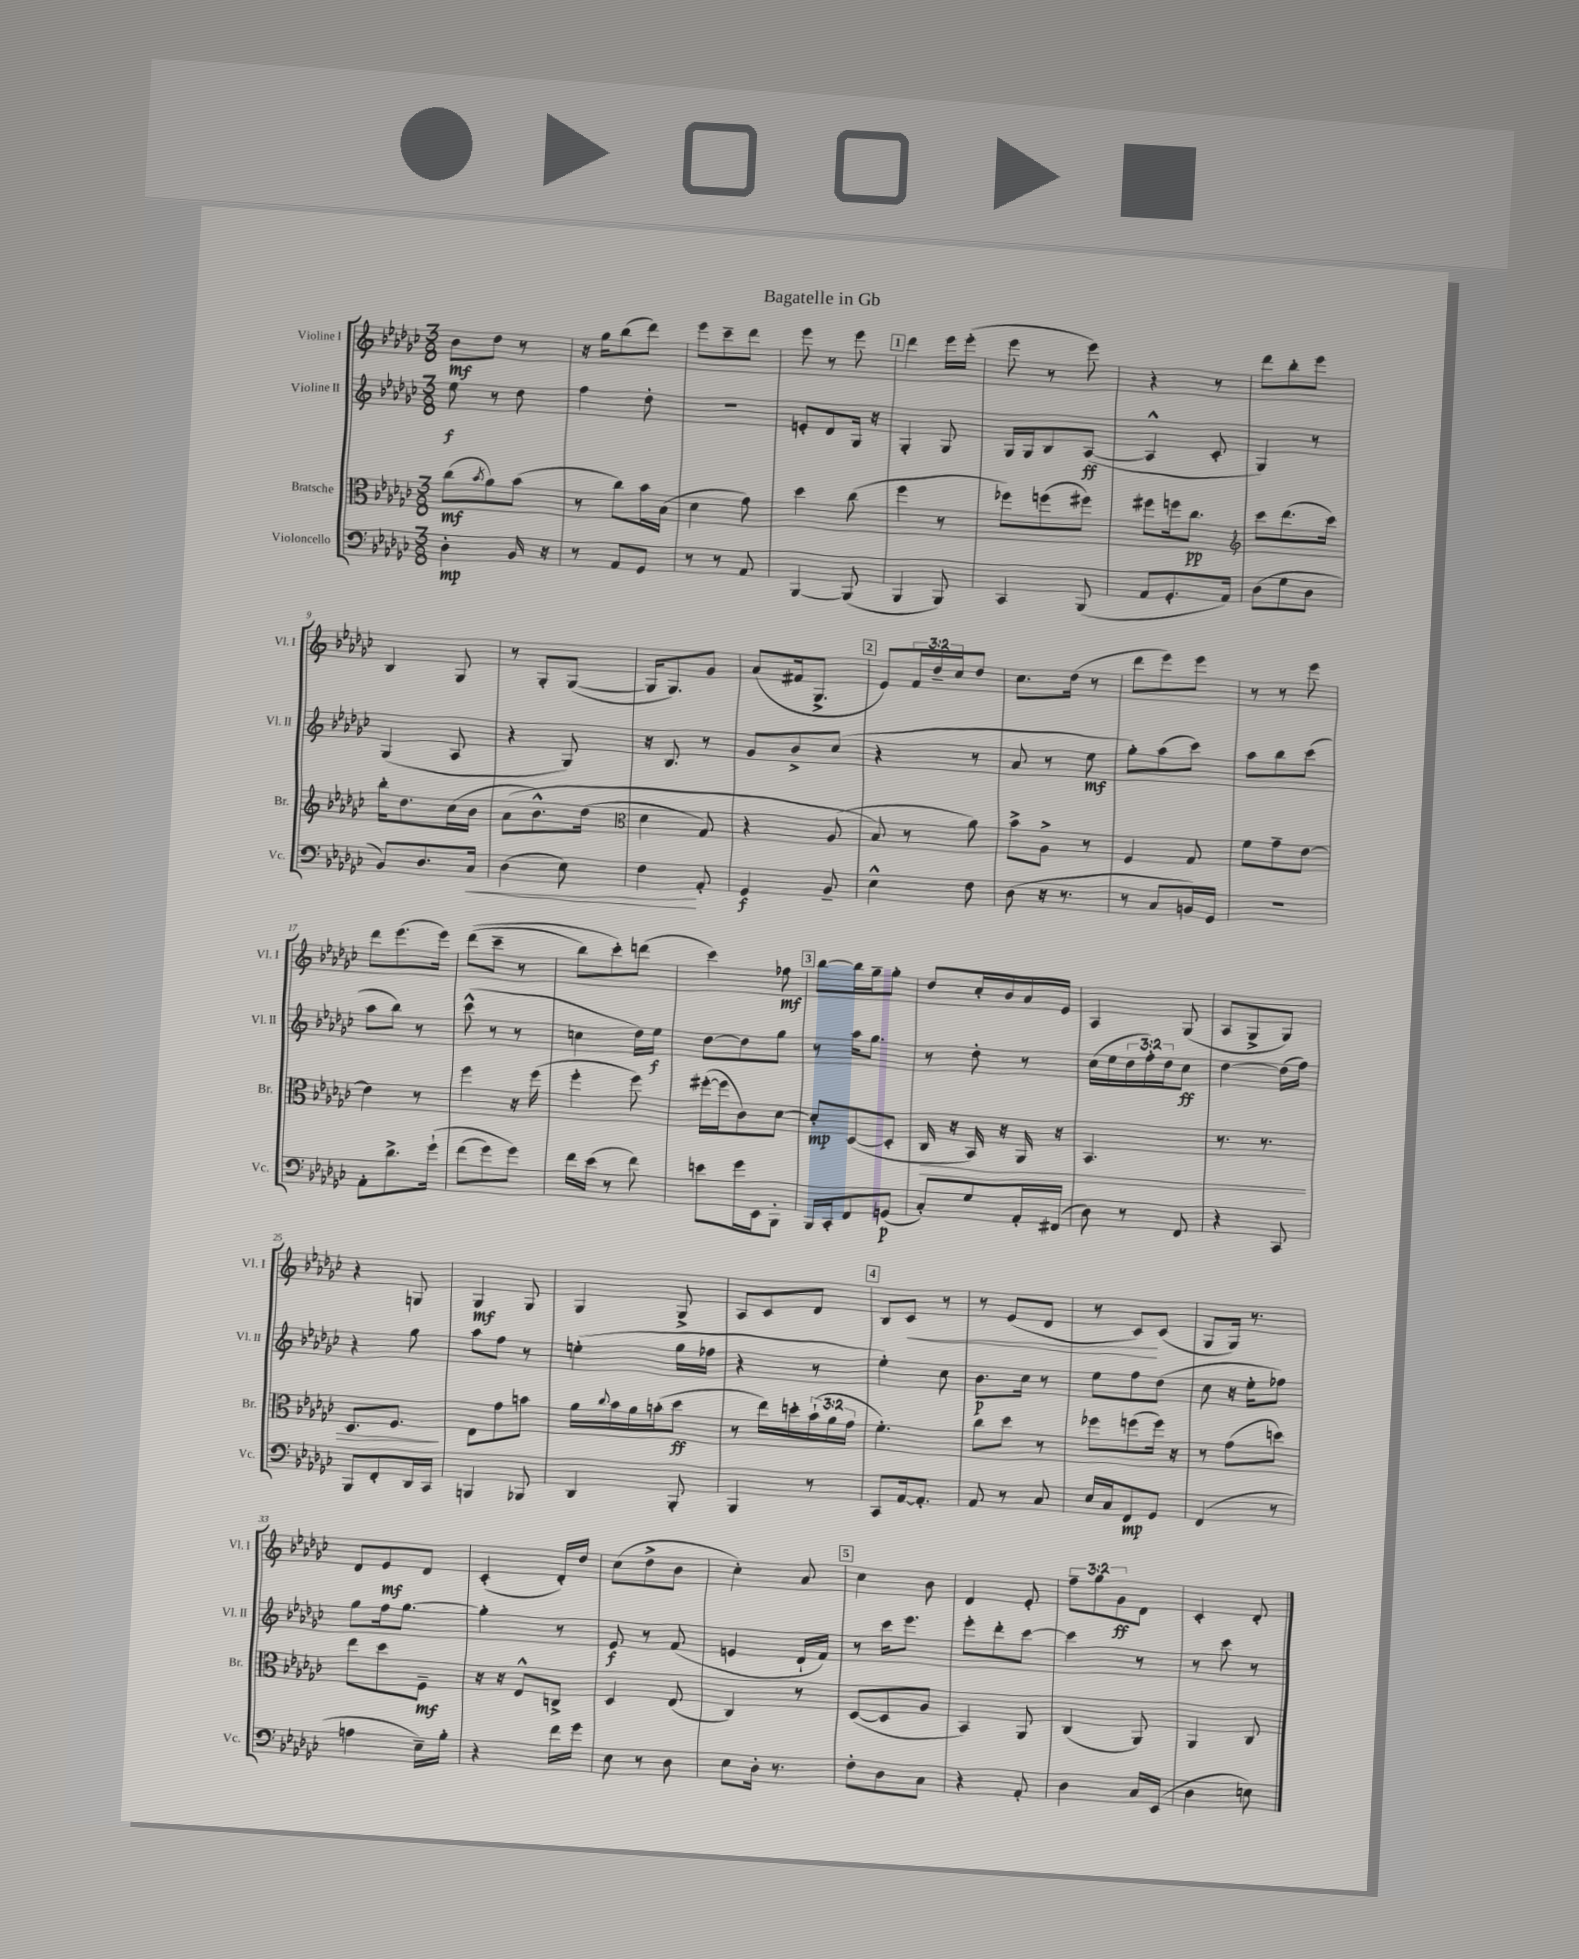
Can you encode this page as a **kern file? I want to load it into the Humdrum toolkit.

**kern	**dynam	**kern	**dynam	**kern	**dynam	**kern	**dynam
*part4	*part4	*part3	*part3	*part2	*part2	*part1	*part1
*staff4	*staff4	*staff3	*staff3	*staff2	*staff2	*staff1	*staff1
*I"Violoncello	*	*I"Bratsche	*	*I"Violine II	*	*I"Violine I	*
*I'Vc.	*	*I'Br.	*	*I'Vl. II	*	*I'Vl. I	*
*clefF4	*	*clefC3	*	*clefG2	*	*clefG2	*
*k[b-e-a-d-g-c-]	*	*k[b-e-a-d-g-c-]	*	*k[b-e-a-d-g-c-]	*	*k[b-e-a-d-g-c-]	*
*M3/8	*	*M3/8	*	*M3/8	*	*M3/8	*
=1	=1	=1	=1	=1	=1	=1	=1
4D-'\	mp	(8cc-\L	mf	8ee-\	f	8b-\L	mf
.	.	8qb-/	.	.	.	.	.
.	.	8a-\)	.	8r	.	8dd-\J	.
16BB-/	.	(8b-\J	.	8dd-\	.	8r	.
16r	.	.	.	.	.	.	.
=2	=2	=2	=2	=2	=2	=2	=2
8r	.	8r	.	4ff\	.	16r	.
.	.	.	.	.	.	16gg-\KL	.
8AA-/L	.	8cc-\L)	.	.	.	(8bb-\	.
8GG-/J	.	16b-\L	.	8dd-'\	.	8ddd-\J)	.
.	.	(16B-\JJ	.	.	.	.	.
=3	=3	=3	=3	=3	=3	=3	=3
8r	.	4d-\	.	4.r	.	8eee-\L	.
8r	.	.	.	.	.	8ccc-~\	.
8AA-/	.	8g-\)	.	.	.	8ddd-\J	.
=4	=4	=4	=4	=4	=4	=4	=4
[4BBB-/	.	4dd-\	.	8en'/L	.	8eee-\	.
.	.	.	.	8d-/	.	8r	.
(8BBB-/]	.	(8cc-\	.	16G-/Jk	.	8eee-\	.
.	.	.	.	16r	.	.	.
!!LO:REH:place=s1:t=1
=5	=5	=5	=5	=5	=5	=5	=5
4BBB-/	.	4ff\	.	4G-'/	.	4ddd-\	.
8BBB-/)	.	8r	.	8G-/	.	16eee-\LL	.
.	.	.	.	.	.	(16eee-'\JJ	.
=6	=6	=6	=6	=6	=6	=6	=6
4CC-/	.	8ff-X\L)	.	16G-/LL	.	8eee-\	.
.	.	.	.	16G-/J	.	.	.
.	.	(8ffn\	.	8B-/	.	8r	.
(8BBB-/	.	8ff#X\J)	.	([8A-/J	ff	8eee-\)	.
=7	=7	=7	=7	=7	=7	=7	=7
8AA-/L	.	8ff#X\L	.	4A-^^/]	.	4r	.
8.GG-'/	.	16ffn\k	.	.	.	.	.
.	.	8.cc-\J	pp	.	.	.	.
.	.	.	.	8c-'/	.	8r	.
16AA-/Jk)	.	.	.	.	.	.	.
=8	=8	=8	=8	=8	=8	=8	=8
*	*	*clefG2	*	*	*	*	*
(8D-\L	.	8ccc-\L	.	4G-/)	.	8ddd-\L	.
8G-\	.	(8.ddd-\	.	.	.	8bb-'\	.
8D-\J	.	.	.	8r	.	8eee-\J	.
.	.	16ccc-\Jk)	.	.	.	.	.
!!LO:LB:g=z
=9	=9	=9	=9	=9	=9	=9	=9
8BB-/L)	.	16bb-'\KL	.	(4G-/	.	4B-/	.
.	.	8.dd-\	.	.	.	.	.
8.D-/	.	.	.	.	.	.	.
.	.	(16cc-\L	.	8A-/	.	8G-/	.
!	!LO:HP:b	!	!	!	!	!	!
16C-/Jk	<	16b-\JJ	.	.	.	.	.
=10	=10	=10	=10	=10	=10	=10	=10
(4D-\	.	(8a-\L	.	4r	.	8r	.
.	.	8.b-^^\)	.	.	.	8G-'/L	.
8E-\)	.	.	.	8G-/)	.	([8G-/J	.
.	.	(16dd-\Jk	.	.	.	.	.
=11	=11	=11	=11	=11	=11	=11	=11
*	*	*clefC3	*	*	*	*	*
4F\	.	4d-\	.	16r	.	16G-/KL]	.
.	.	.	.	8.B-/	.	8.G-/)	.
8AA-'/	[	8G-/)	.	8r	.	8g-/J	.
=12	=12	=12	=12	=12	=12	=12	=12
4GG-/	f	4r	.	8g-/L	.	(8a-/L	.
.	.	.	.	8b-^/	.	16f#X/k	.
.	.	.	.	.	.	8.G-^/J	.
8BB-~/	.	(8A-/	.	(8cc-/J	.	.	.
!!LO:REH:place=s1:t=2
=13	=13	=13	=13	=13	=13	=13	=13
4E-^^\	.	8B-/)	.	4r	.	8e-/L)	.
.	.	8r	.	.	.	24f/L	.
.	.	.	.	.	.	24dd-~/	.
.	.	.	.	.	.	24cc-/J	.
8F\	.	8a-\)	.	8r	.	8dd-/J	.
=14	=14	=14	=14	=14	=14	=14	=14
(8D-\	.	8b-^\L	.	8a-/	.	8.cc-\L	.
16r	.	8A-^\J	.	8r	.	.	.
8.r	.	.	.	.	.	(16dd-\Jk	.
.	.	8r	.	8ee-\	mf	8r	.
=15	=15	=15	=15	=15	=15	=15	=15
8r	.	4F/	.	8gg-'\L)	.	8ddd-\L	.
8C-/L	.	.	.	(8aa-\	.	8eee-\)	.
16BBn/L)	.	8G-/	.	8ccc-\J)	.	8eee-\J	.
16GG-/JJ	.	.	.	.	.	.	.
=16	=16	=16	=16	=16	=16	=16	=16
4.r	.	8f\L	.	8aa-\L	.	8r	.
.	.	8g-~\	.	8bb-\	.	8r	.
.	.	[8e-\J	.	(8ccc-\J	.	8eee-\	.
!!LO:LB:g=z
=17	=17	=17	=17	=17	=17	=17	=17
8AA-'\L	.	4e-\]	.	8aa-\L	.	8ddd-\L	.
8.d-^\	.	.	.	8bb-\J)	.	(8.eee-\	.
.	.	8r	.	8r	.	.	.
(16g-`\Jk	.	.	.	.	.	16eee-\Jk)	.
=18	=18	=18	=18	=18	=18	=18	=18
(8f\L	.	4ff\	.	(8ccc-^^\	.	((8ddd-\L	.
8g-\)	.	.	.	8r	.	8ccc-~\J	.
8g-\J)	.	16r	.	8r	.	8r	.
.	.	(16ff\	.	.	.	.	.
=19	=19	=19	=19	=19	=19	=19	=19
16f\LL	.	4ff'\	.	4ccn\	.	8bb-\L)	.
(16e-\JJ	.	.	.	.	.	.	.
8r	.	.	.	.	.	8ccc-'\)	.
8f\)	.	8ff\)	.	16dd-\LL)	.	(8dddn\J	.
.	.	.	.	16ee-\JJ	f	.	.
=20	=20	=20	=20	=20	=20	=20	=20
8en\L	.	([16ff#X'\LL	.	[8dd-\L	.	4ccc-\)	.
.	.	16ff#\J]	.	.	.	.	.
16g-\L	.	8c-\)	.	8dd-\]	.	.	.
16EE-\J	.	.	.	.	.	.	.
8BBB-'\J	.	[8d-\J	.	8gg-\J	.	8ff-X\	mf
!!LO:REH:place=s1:t=3
=21	=21	=21	=21	=21	=21	=21	=21
16BBB-/LL	.	8d-'/L]	mp	8r	.	[8bb-\L	.
16CC-'/J	.	.	.	.	.	.	.
8FF/	.	([8D-/	.	16aa-\KL	.	16bb-\L]	.
.	.	.	.	8.gg-\J	.	16gg-~\J	.
(8GGn/J	p	8D-'/J]	.	.	.	8gg-'\J	.
=22	=22	=22	=22	=22	=22	=22	=22
!	!	!	!LO:HP:b	!	!	!	!
8C-'/L)	.	16C-/	>	8r	.	8dd-/L	.
.	.	16r	.	.	.	.	.
8G-/	.	16BB-/)	.	8dd-'\	.	16cc-'/L	.
.	.	16r	.	.	.	16b-/	.
16AA-'/L	.	16AA-/	.	8r	.	16a-/	.
(16FF#X/JJ	.	16r	.	.	.	16e-/JJ	.
=23	=23	=23	=23	=23	=23	=23	=23
8D-\)	.	4.BB-/	.	(16cc-\LL	.	4A-/	.
.	.	.	.	16ee-\	.	.	.
8r	.	.	.	24dd-\	.	.	.
.	.	.	.	24ff'\)	.	.	.
.	.	.	.	24dd-\J	.	.	.
8FF/	.	.	.	8cc-\J	ff	(8G-/	.
=24	=24	=24	=24	=24	=24	=24	=24
4r	.	8.r	.	[4dd-\	.	8A-/L	.
.	.	.	.	.	.	8G-^/	.
.	.	8.r	.	.	.	.	.
8CC-/	.	.	.	(16dd-\LL]	.	8G-/J)	.
.	.	.	.	16ff\JJ)	.	.	.
!!LO:LB:g=z
=25	=25	=25	=25	=25	=25	=25	=25
8BBB-/L	.	8.D-/L	.	4r	.	4r	.
8FF'/	.	.	.	.	.	.	.
.	.	8.F/J	.	.	.	.	.
16DD-/L	.	.	.	8gg-\	.	8Gn/	.
16CC-/JJ	.	.	.	.	.	.	.
.	.	.	]	.	.	.	.
=26	=26	=26	=26	=26	=26	=26	=26
4BBBn/	.	8E-\L	.	8aa-\L	.	4G-/	mf
.	.	8g-\	.	8ff\J	.	.	.
8BBB-X/	.	8bn\J	.	8r	.	8G-/	.
=27	=27	=27	=27	=27	=27	=27	=27
4DD-/	.	16a-\LL	.	(4een'\	.	4G-/	.
.	.	8qqcc-/	.	.	.	.	.
.	.	16b-\	.	.	.	.	.
.	.	16a-\	.	.	.	.	.
.	.	(16bn'\J	.	.	.	.	.
8BBB-'/	.	8dd-\J	ff	16gg-\LL	.	8G-^/	.
.	.	.	.	16ff-X\JJ	.	.	.
=28	=28	=28	=28	=28	=28	=28	=28
4BBB-/	.	8r	.	4r	.	8A-/L	.
.	.	16ee-\LL)	.	.	.	8c-/	.
.	.	16ddn'\	.	.	.	.	.
8r	.	(24b-`\	.	8r	.	8d-/J	.
.	.	24a-\	.	.	.	.	.
.	.	24g-\JJ	.	.	.	.	.
!!LO:REH:place=s1:t=4
=29	=29	=29	=29	=29	=29	=29	=29
8CC-/L	.	4.f'\)	.	4ee-'\)	.	8B-/L	.
!	!	!	!	!	!	!	!LO:HP:b
[16AA-/k	.	.	.	.	.	8c-/J	<
8.AA-'/J]	.	.	.	.	.	.	.
.	.	.	.	8cc-\	.	8r	.
=30	=30	=30	=30	=30	=30	=30	=30
8AA-/	.	8cc-\L	.	8.b-\L	p	8r	.
8r	.	8dd-\J	.	.	.	(8e-/L	.
.	.	.	.	16cc-\Jk	.	.	.
8C-/	.	8r	.	8r	.	8d-/J	.
=31	=31	=31	=31	=31	=31	=31	=31
16E-/LL	.	8ff-X\L	.	8ee-\L	.	8r	.
16C-/J	.	.	.	.	.	.	.
8FF/	mp	(8ffn\	.	8ff\	.	8c-/L)	.
8GG-/J	.	16ff\Jk)	.	(8dd-\J	.	(8c-/J	[
.	.	16r	.	.	.	.	.
=32	=32	=32	=32	=32	=32	=32	=32
(4FF/	.	8r	.	8cc-\	.	8G-/L	.
.	.	(8g-\L	.	16r	.	16G-/Jk)	.
.	.	.	.	16ee-'\KL	.	8.r	.
8r	.	8ddn\J)	.	8ff-X\J)	.	.	.
!!LO:LB:g=z
=33	=33	=33	=33	=33	=33	=33	=33
4An\	.	8ee-\L	.	8gg-\L	.	8d-/L	.
.	.	8dd-\	.	16ff\k	.	8e-/	mf
.	.	.	.	[8.gg-\J	.	.	.
16E-~\LL)	.	8F~\J	mf	.	.	8d-/J	.
16B-'\JJ	.	.	.	.	.	.	.
=34	=34	=34	=34	=34	=34	=34	=34
4r	.	16r	.	4gg-'\]	.	(4c-'/	.
.	.	16r	.	.	.	.	.
.	.	8E-^^/L	.	.	.	.	.
16f\LL	.	8Cn^/J	.	8r	.	16d-'/LL)	.
16g-\JJ	.	.	.	.	.	16dd-/JJ	.
=35	=35	=35	=35	=35	=35	=35	=35
8E-\	.	4D-/	.	8e-/	f	(8cc-\L	.
8r	.	.	.	8r	.	8dd-^\	.
8D-\	.	(8E-/	.	(8f/	.	8b-\J	.
=36	=36	=36	=36	=36	=36	=36	=36
8E-\L	.	4C-/)	.	4en/	.	4cc-'\)	.
16D-'\Jk	.	.	.	.	.	.	.
8.r	.	.	.	.	.	.	.
.	.	8r	.	16d-`/LL	.	8a-/	.
.	.	.	.	16f/JJ)	.	.	.
!!LO:REH:place=s1:t=5
=37	=37	=37	=37	=37	=37	=37	=37
8F'\L	.	([8D-/L	.	8r	.	4cc-\	.
8D-\	.	8D-/]	.	16ccc-\KL	.	.	.
.	.	.	.	8.eee-\J	.	.	.
8C-\J	.	8A-/J	.	.	.	8b-\	.
=38	=38	=38	=38	=38	=38	=38	=38
4r	.	4BB-/)	.	8eee-'\L	.	4d-/	.
.	.	.	.	8ddd-'\	.	.	.
8AA-'/	.	8AA-/	.	[8ccc-\J	.	8e-'/	.
=39	=39	=39	=39	=39	=39	=39	=39
4D-\	.	(4C-/	.	4ccc-\]	.	12ff~\L	.
.	.	.	.	.	.	12gg-\	.
.	.	.	.	.	.	12g-\	ff
16C-/LL	.	8AA-/)	.	8r	.	8d-\J	.
(16EE-/JJ	.	.	.	.	.	.	.
=40	=40	=40	=40	=40	=40	=40	=40
4D-\	.	4AA-/	.	8r	.	4c-'/	.
.	.	.	.	8ccc-\	.	.	.
8En\)	.	8C-/	.	8r	.	8d-'/	.
==	==	==	==	==	==	==	==
*-	*-	*-	*-	*-	*-	*-	*-
